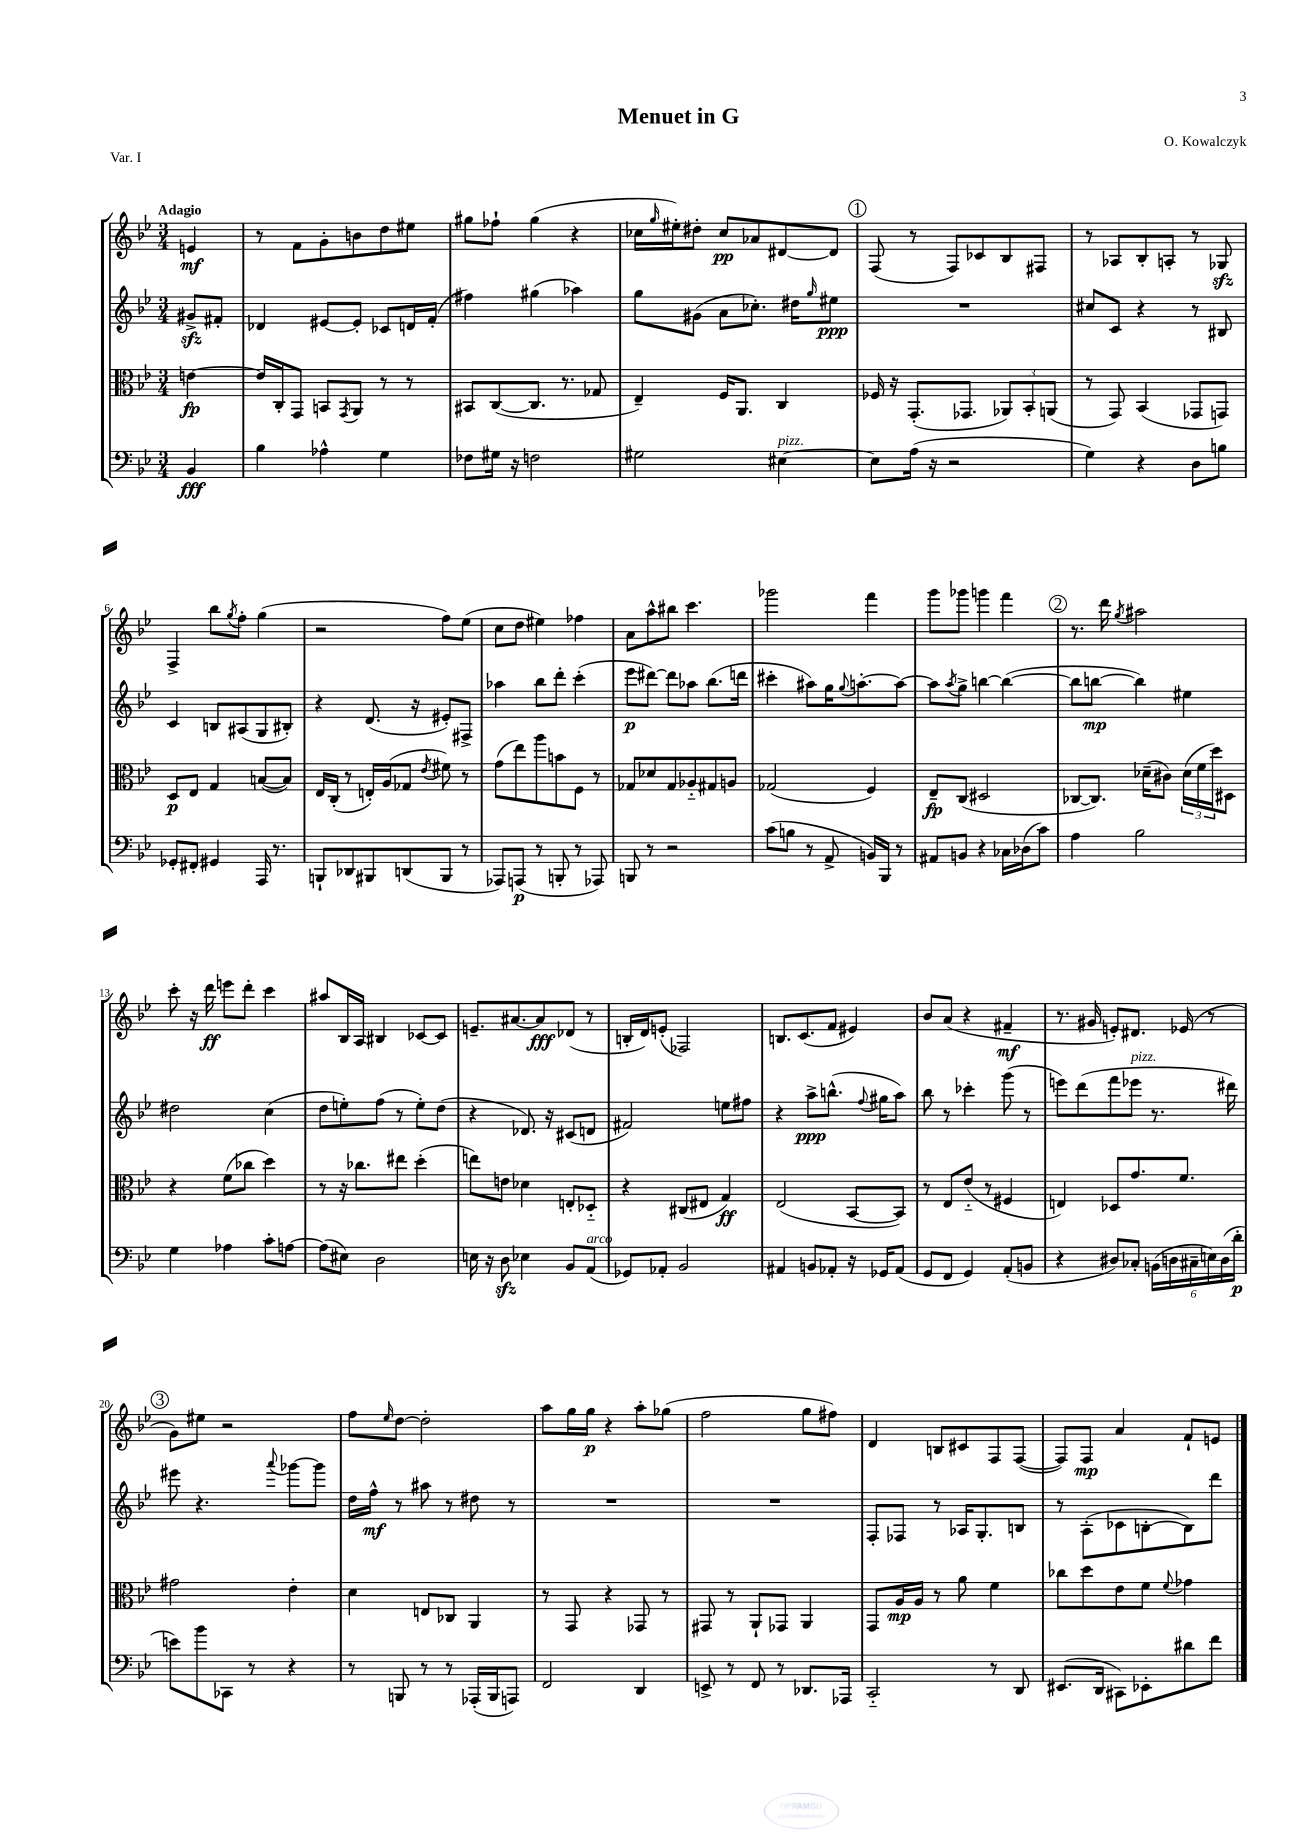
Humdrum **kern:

**kern	**dynam	**kern	**dynam	**kern	**dynam	**kern	**dynam
*part4	*part4	*part3	*part3	*part2	*part2	*part1	*part1
*staff4	*staff4	*staff3	*staff3	*staff2	*staff2	*staff1	*staff1
*clefF4	*	*clefC3	*	*clefG2	*	*clefG2	*
*k[b-e-]	*	*k[b-e-]	*	*k[b-e-]	*	*k[b-e-]	*
*M3/4	*	*M3/4	*	*M3/4	*	*M3/4	*
=	=	=	=	=	=	=	=
!	!	!	!	!	!	!LO:TX:a:B:t=Adagio	!
4BB-/	fff	[4en\	fp	8g#Xzz^/L	.	4en/	mf
.	.	.	.	8f#X'/J	.	.	.
=1	=1	=1	=1	=1	=1	=1	=1
4B-\	.	16e/LL]	.	4d-X/	.	8r	.
.	.	16C'/J	.	.	.	.	.
.	.	8GG/J	.	.	.	8f\L	.
4A-X^^\	.	8BBn/L	.	[8e#X/L	.	8g'\	.
.	.	8qGG/	.	.	.	.	.
.	.	8AA/J	.	8e#'/J]	.	8bn\	.
4G\	.	8r	.	8c-X/L	.	8dd\	.
.	.	8r	.	16dn/L	.	8ee#X\J	.
.	.	.	.	(16f'/JJ	.	.	.
=2	=2	=2	=2	=2	=2	=2	=2
8F-X\L	.	8BB#X/L	.	4ff#X\)	.	8gg#X\L	.
16G#X\Jk	.	([8C/	.	.	.	8ff-X`\J	.
16r	.	.	.	.	.	.	.
2Fn\	.	8.C/J]	.	(4gg#X\	.	(4gg#\	.
.	.	8.r	.	.	.	.	.
.	.	.	.	4aa-X\)	.	4r	.
.	.	8G-X/	.	.	.	.	.
=3	=3	=3	=3	=3	=3	=3	=3
2G#X\	.	4E-~/)	.	8gg\L	.	16cc-X\LL	.
.	.	.	.	.	.	16qqgg/	.
.	.	.	.	.	.	16ee#X'\J)	.
.	.	.	.	(8g#X\J	.	8dd#X'\J	.
.	.	16F/KL	.	8a\L	.	8cc-/L	pp
.	.	8.AA/J	.	.	.	.	.
.	.	.	.	8.cc-X'\J)	.	8a-X/	.
!LO:TX:a:i:t=pizz.	!	!	!	!	!	!	!
[4E#X\	.	4C/	.	.	.	[8d#X/	.
.	.	.	.	16dd#X\KL	.	.	.
.	.	.	.	16qqgg/	.	.	.
.	.	.	.	8ee#X\J	ppp	8d#/J]	.
!!LO:REH:place=s1:t=1
=4	=4	=4	=4	=4	=4	=4	=4
8E#\L]	.	16F-X/	.	2.r	.	(8F/	.
.	.	16r	.	.	.	.	.
(16A\Jk	.	(8.GG'/L	.	.	.	8r	.
16r	.	.	.	.	.	.	.
2r	.	.	.	.	.	8F/L)	.
.	.	8.GG-X/J	.	.	.	.	.
.	.	.	.	.	.	8c-X/	.
.	.	12AA-X/L)	.	.	.	8B-/	.
.	.	12BB-'/	.	.	.	.	.
.	.	.	.	.	.	8F#X/J	.
.	.	(12AAn/J	.	.	.	.	.
=5	=5	=5	=5	=5	=5	=5	=5
4G\)	.	8r	.	8cc#X/L	.	8r	.
.	.	8GG/)	.	8c/J	.	8A-X/L	.
4r	.	(4BB-/	.	4r	.	8B-'/	.
.	.	.	.	.	.	8An'/J	.
8D\L	.	8GG-X/L	.	8r	.	8r	.
8Bn\J	.	8GGn/J)	.	8B#X/	.	8G-Xzz/	.
!!LO:LB:g=z
=6	=6	=6	=6	=6	=6	=6	=6
8GG-X'/L	.	8D/L	p	4c/	.	4F^/	.
8FF#X'/J	.	8E-/J	.	.	.	.	.
4GG#X/	.	4G/	.	8Bn/L	.	8bb-\L	.
.	.	.	.	.	.	8qgg/	.
.	.	.	.	(8A#X/	.	8ff'\J	.
16AAA/	.	([8Bn/L	.	8G/	.	(4gg\	.
8.r	.	.	.	.	.	.	.
.	.	8B/J])	.	8B#X'/J)	.	.	.
=7	=7	=7	=7	=7	=7	=7	=7
8BBBn`/L	.	16E-/LL	.	4r	.	2r	.
.	.	(16C'/JJ	.	.	.	.	.
8DD-X/	.	8r	.	.	.	.	.
8BBB#X/	.	16En'/LL)	.	(8.d/	.	.	.
.	.	(16A/J	.	.	.	.	.
(8DDn/	.	8G-X/J	.	.	.	.	.
.	.	.	.	16r	.	.	.
.	.	8qe-/	.	.	.	.	.
8BBB#/J	.	8f#X\)	.	8e#X'/L)	.	8ff\L)	.
8r	.	8r	.	8F#X^/J	.	(8ee-\J	.
=8	=8	=8	=8	=8	=8	=8	=8
8AAA-X/L)	.	(8g\L	.	4aa-X\	.	8cc\L	.
(8AAAn/J	p	8ee-\)	.	.	.	8dd\J	.
8r	.	8aa\	.	8bb-\L	.	4ee#X\)	.
8BBBn'/	.	8bn\	.	8ddd'\J	.	.	.
8r	.	8F\J	.	(4ccc'\	.	4ff-X\	.
8AAA-X/)	.	8r	.	.	.	.	.
=9	=9	=9	=9	=9	=9	=9	=9
8BBBn/	.	8G-X/L	.	8eee-\L	p	8a\L	.
8r	.	8d-X/	.	[8ddd#X\J)	.	8aa^^\	.
2r	.	8G-/	.	8ddd#\L]	.	8bb#X\J	.
.	.	8A-X/	.	8aa-X\J	.	4.ccc\	.
.	.	8G#X/	.	(8.bb-\L	.	.	.
.	.	8An/J	.	.	.	.	.
.	.	.	.	16dddn\Jk	.	.	.
=10	=10	=10	=10	=10	=10	=10	=10
(8c\L	.	(2G-X/	.	4ccc#X'\	.	2ggg-X\	.
8Bn\J	.	.	.	.	.	.	.
8r	.	.	.	8aa#X\L)	.	.	.
8AA^/	.	.	.	16gg\K	.	.	.
.	.	.	.	8qqgg/	.	.	.
.	.	.	.	[8.aan'\	.	.	.
16BBn/LL)	.	4F/)	.	.	.	4fff\	.
16BBB-/JJ	.	.	.	.	.	.	.
8r	.	.	.	8aa\J_	.	.	.
=11	=11	=11	=11	=11	=11	=11	=11
8AA#X/L	.	8E-~/L	fp	8aa\L]	.	8ggg\L	.
.	.	.	.	8qaa/	.	.	.
8BBn/J	.	(8C/J	.	8gg^\J	.	8ggg-X\J	.
4r	.	2D#X/	.	[4bbn\	.	4gggn\	.
16C-X\LL	.	.	.	(4bb\_	.	4fff\	.
(16D-X\J	.	.	.	.	.	.	.
8c\J)	.	.	.	.	.	.	.
!!LO:REH:place=s1:t=2
=12	=12	=12	=12	=12	=12	=12	=12
4A\	.	[8C-X/L	.	8bb\L]	.	8.r	.
.	.	8.C-/J])	.	[8bbn\J	mp	.	.
.	.	.	.	.	.	16ddd\	.
.	.	.	.	.	.	8qgg/	.
2B-\	.	.	.	4bb\])	.	2aa#X\	.
.	.	(16d-X~\KL	.	.	.	.	.
.	.	8c#X\J)	.	.	.	.	.
.	.	(24d-\LL	.	4ee#X\	.	.	.
.	.	24f\	.	.	.	.	.
.	.	24dd\J)	.	.	.	.	.
.	.	8D#X\J	.	.	.	.	.
!!LO:LB:g=z
=13	=13	=13	=13	=13	=13	=13	=13
4G\	.	4r	.	2dd#X\	.	8ccc'\	.
.	.	.	.	.	.	16r	.
.	.	.	.	.	.	16ddd\	ff
4A-X\	.	(8f\L	.	.	.	8eeen\L	.
.	.	8cc-X\J	.	.	.	8ddd'\J	.
8c'\L	.	4dd\)	.	(4cc\	.	4ccc\	.
[8An\J	.	.	.	.	.	.	.
=14	=14	=14	=14	=14	=14	=14	=14
(8A\L]	.	8r	.	8dd\L	.	8aa#X/L	.
8E#X\J)	.	16r	.	8een'\)	.	16B-/L	.
.	.	8.cc-X\L	.	.	.	16A/JJ	.
2D\	.	.	.	(8ff\J	.	4B#X/	.
.	.	8ee#X\J	.	8r	.	.	.
.	.	(4dd'\	.	8ee'\L)	.	[8c-X/L	.
.	.	.	.	(8dd\J	.	8c-/J]	.
=15	=15	=15	=15	=15	=15	=15	=15
16En\	.	8een\L)	.	4r	.	8.en~/L	.
16r	.	.	.	.	.	.	.
8Dzz\	.	8en\J	.	.	.	.	.
.	.	.	.	.	.	[8.a#X/	.
4E-X\	.	4d-X\	.	8.d-X/)	.	.	.
.	.	.	.	.	.	8a#/]	fff
.	.	.	.	16r	.	.	.
8BB-/L	.	8En'/L	.	(8c#X/L	.	(8d-X/J	.
!LO:TX:a:i:t=arco	!	!	!	!	!	!	!
(8AA/J	.	8D-X/J	.	8dn/J	.	8r	.
=16	=16	=16	=16	=16	=16	=16	=16
8GG-X/L)	.	4r	.	2f#X/)	.	16Bn'/LL	.
.	.	.	.	.	.	16d/J)	.
8AA-X'/J	.	.	.	.	.	(8en'/J	.
2BB-/	.	(8C#X/L	.	.	.	2F-X/)	.
.	.	8E#X/J	.	.	.	.	.
.	.	4G/)	ff	8een\L	.	.	.
.	.	.	.	8ff#X\J	.	.	.
=17	=17	=17	=17	=17	=17	=17	=17
4AA#X/	.	(2E-/	.	4r	.	8.Bn/L	.
.	.	.	.	.	.	(8.c/	.
8BBn/L	.	.	.	8aa^\L	ppp	.	.
8AA-X'/J	.	.	.	(8.bbn^^\J	.	8f/J	.
16r	.	[8BB-/L	.	.	.	4e#X/)	.
.	.	.	.	8qqff/	.	.	.
16GG-X/KL	.	.	.	16gg#X\KL	.	.	.
(8AA-/J	.	8BB-/J])	.	8aa\J)	.	.	.
=18	=18	=18	=18	=18	=18	=18	=18
8GG/L	.	8r	.	8bb-\	.	8b-/L	.
8FF/J	.	8E-/L	.	8r	.	(8a/J	.
4GG/)	.	(8e-/J	.	4ccc-X'\	.	4r	.
.	.	8r	.	.	.	.	.
(8AA'/L	.	4F#X/	.	(8ggg\	.	4f#X~/	mf
8BBn/J	.	.	.	8r	.	.	.
=19	=19	=19	=19	=19	=19	=19	=19
4r	.	4En/)	.	8eeen\L)	.	8.r	.
.	.	.	.	(8ddd\	.	.	.
.	.	.	.	.	.	16g#X/	.
8D#X/L)	.	8D-X/L	.	8fff\	.	8en'/L)	.
!	!	!	!	!LO:TX:a:i:t=pizz.	!	!	!
8C-X'/J	.	8.g/	.	8eee-X\J	.	8.d#X/J	.
(24BBn\LL	.	.	.	8.r	.	.	.
24Dn\	.	.	.	.	.	.	.
.	.	8.f/J	.	.	.	(16e-X/	.
24C#X~\	.	.	.	.	.	.	.
24En\)	.	.	.	.	.	8r	.
(24D\	.	.	.	.	.	.	.
.	.	.	.	16ddd#X\)	.	.	.
24d'\JJ	p	.	.	.	.	.	.
!!LO:LB:g=z
!!LO:REH:place=s1:t=3
=20	=20	=20	=20	=20	=20	=20	=20
8en\L)	.	2g#X\	.	8eee#X\	.	8g\L)	.
8b-\	.	.	.	4.r	.	8ee#X\J	.
8CC-X\J	.	.	.	.	.	2r	.
8r	.	.	.	.	.	.	.
.	.	.	.	8qqaaa/	.	.	.
4r	.	4e-'\	.	[8ggg-X\L	.	.	.
.	.	.	.	8ggg-\J]	.	.	.
=21	=21	=21	=21	=21	=21	=21	=21
8r	.	4d\	.	16dd\LL	.	8ff\L	.
.	.	.	.	16ff^^\JJ	mf	.	.
.	.	.	.	.	.	16qqee-/	.
8BBBn/	.	.	.	8r	.	[8dd\J	.
8r	.	8En/L	.	8aa#X\	.	2dd'\]	.
8r	.	8C-X/J	.	8r	.	.	.
(16AAA-X'/LL	.	4AA/	.	8dd#X\	.	.	.
16BBB/J	.	.	.	.	.	.	.
8AAAn/J)	.	.	.	8r	.	.	.
=22	=22	=22	=22	=22	=22	=22	=22
2FF/	.	8r	.	2.r	.	8aa\L	.
.	.	8GG/	.	.	.	16gg\L	.
.	.	.	.	.	.	16gg\JJ	p
.	.	4r	.	.	.	4r	.
4DD/	.	8GG-X/	.	.	.	8aa'\L	.
.	.	8r	.	.	.	(8gg-X\J	.
=23	=23	=23	=23	=23	=23	=23	=23
8EEn^/	.	8GG#X/	.	2.r	.	2ff\	.
8r	.	8r	.	.	.	.	.
8FF/	.	8AA`/L	.	.	.	.	.
8r	.	8GG-X/J	.	.	.	.	.
8.DD-X/L	.	4AA/	.	.	.	8gg\L	.
.	.	.	.	.	.	8ff#X\J)	.
16AAA-X/Jk	.	.	.	.	.	.	.
=24	=24	=24	=24	=24	=24	=24	=24
2CC/	.	8GG/L	.	8F'/L	.	4d/	.
.	.	16A/L	mp	8F-X/J	.	.	.
.	.	16A/JJ	.	.	.	.	.
.	.	8r	.	8r	.	8Bn/L	.
.	.	8a\	.	16A-X/KL	.	8c#X/	.
.	.	.	.	8.G'/	.	.	.
8r	.	4f\	.	.	.	8F/	.
8DD/	.	.	.	8Bn/J	.	([8F/J	.
=25	=25	=25	=25	=25	=25	=25	=25
(8.EE#X/L	.	8cc-X\L	.	8r	.	8F/L])	.
.	.	8dd\	.	(8A'\L	.	8F/J	mp
16DD/Jk	.	.	.	.	.	.	.
8CC#X\L)	.	8e-\	.	8c-X\	.	4a/	.
8EE-X'\	.	8f\J	.	[8Bn'\	.	.	.
.	.	8qqf/	.	.	.	.	.
8d#X\	.	4g-X\	.	8B\])	.	8f`/L	.
8f\J	.	.	.	8ddd\J	.	8en/J	.
==	==	==	==	==	==	==	==
*-	*-	*-	*-	*-	*-	*-	*-
